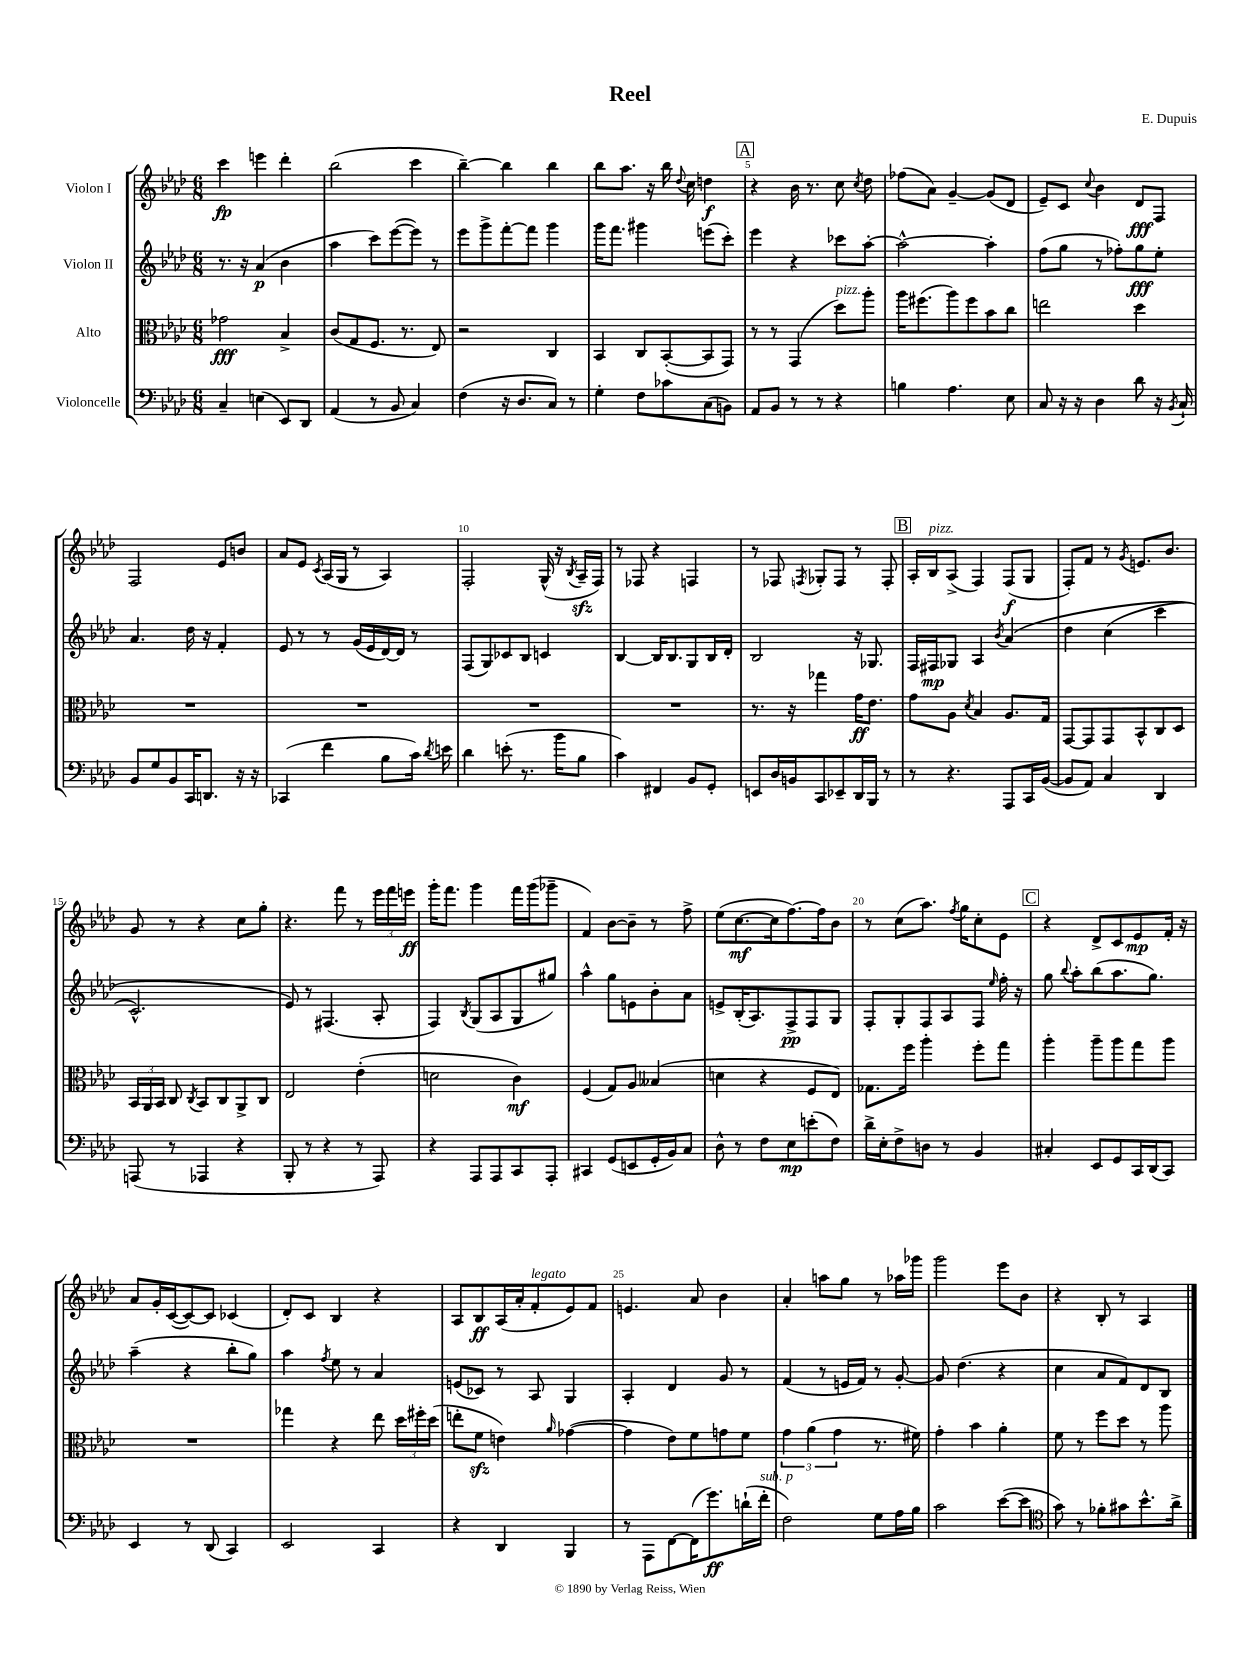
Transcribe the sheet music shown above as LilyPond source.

\header { title = "Reel" composer = "E. Dupuis" }
<<
\new StaffGroup <<
\new Staff = "s0" \with { instrumentName = "Violon I" } {
    \clef treble \key aes \major \numericTimeSignature \time 6/8
    \autoBeamOff c'''4\fp e'''4 des'''4-. |
    bes''2( c'''4 |
    bes''4~--) bes''4 bes''4 |
    bes''8[ aes''8.] r16 bes''16 \appoggiatura { des''8 } c''16 d''4\f |
    \mark \markup { \box "A" } r4 bes'16 r8. c''8 \acciaccatura { c''8 } des''8 |
    fes''8[( aes'8]) g'4~-- g'8[( des'8] |
    ees'8[--) c'8] \appoggiatura { c''8 } bes'4 des'8[\fff f8] |
    f2 ees'8[ b'8] |
    aes'8[ ees'8] \acciaccatura { c'8 } aes16[( g16] r8 aes4) |
    f2-. g16-^( r16 \acciaccatura { bes8 } aes16[--\sfz f16]) |
    r8 fes8 r4 f4 |
    r8 fes8 \acciaccatura { f8 } ges8[-. f8] r8 f8-. |
    \mark \markup { \box "B" } aes16[-. bes16^\markup { \italic "pizz." } aes8]->( f4) f8[\f( g8] |
    f8[-.) f'8] r8 \acciaccatura { g'8 } e'8.[ bes'8.] |
    g'8 r8 r4 c''8[ g''8]-. |
    r4. f'''8 r8 \tuplet 3/2 { ees'''16[ f'''16 e'''16]\ff } |
    g'''16[-. f'''8.] g'''4 f'''16[ g'''16( ges'''8]-- |
    f'4) bes'8[~ bes'8]-- r8 f''8-> |
    ees''8[( c''8.~\mf c''16 f''8.~) f''16 bes'8] |
    r8 c''8[( aes''8.]) \acciaccatura { f''8 } g''16[ c''8-. ees'8] |
    \mark \markup { \box "C" } r4 des'8[-> c'8 ees'8\mp f'16]-. r16 |
    aes'8[ g'16-. c'16~( c'8~) c'8] ces'4( |
    des'8[-.) c'8] bes4 r4 |
    aes8[ bes8\ff aes16( aes'16-. f'8-.^\markup { \italic "legato" } ees'8) f'8] |
    e'4. aes'8 bes'4 |
    aes'4-. a''8[ g''8] r8 aes''16[ ges'''16] |
    g'''2 ees'''8[ bes'8] |
    r4 bes8-. r8 aes4 \bar "|." |
}
\new Staff = "s1" \with { instrumentName = "Violon II" } {
    \clef treble \key aes \major \numericTimeSignature \time 6/8
    \autoBeamOff r8. r16 aes'4\p( bes'4 |
    aes''4 c'''8[) ees'''8~( ees'''8]) r8 |
    ees'''8[ g'''8-> f'''8~-. f'''8] g'''4 |
    g'''16[ f'''8.] gis'''4 e'''8[( c'''8]-.) |
    \mark \markup { \box "A" } ees'''4 r4 ces'''8[ aes''8]~-. |
    aes''2~-^ aes''4-. |
    f''8[( g''8] r8 fes''8[-.) g''8\fff ees''8]-. |
    aes'4. des''16 r16 f'4-. |
    ees'8 r8 r8 g'16[( ees'16 des'16~) des'16] r8 |
    f8[( g8) ces'8 bes8] c'4 |
    bes4~ bes16[ bes8. g8 bes16 des'16]-. |
    bes2 r16 ges8. |
    \mark \markup { \box "B" } f16[ fis16\mp ges8] aes4 \acciaccatura { bes'8 } aes'4\( |
    des''4 c''4( c'''4 |
    c'2.-^) |
    ees'8\) r8 fis4.( aes8-. |
    f4) \acciaccatura { bes8 } g8[( aes8 g8 gis''8]) |
    aes''4-^ g''8[ e'8 bes'8-. aes'8] |
    e'8[-> bes16-.( aes8.) f8->\pp f8 g8] |
    f8[-. g8-. f8 aes8 f8] \grace { ees''16 } f''16-. r16 |
    \mark \markup { \box "C" } g''8 \appoggiatura { bes''8 } aes''8[-. bes''8( aes''8. g''8.]) |
    aes''4--( r4 bes''8[-. g''8]) |
    aes''4 \acciaccatura { f''8 } ees''8 r8 aes'4 |
    e'8[( ces'8]) r8 aes8 g4 |
    aes4-. des'4 g'8 r8 |
    f'4( r8 e'16[ f'16]) r8 g'8~-. |
    g'8 des''4.( r4 |
    c''4 aes'8[ f'8) des'8 bes8] \bar "|." |
}
\new Staff = "s2" \with { instrumentName = "Alto" } {
    \clef alto \key aes \major \numericTimeSignature \time 6/8
    \autoBeamOff ges'2\fff bes4-> |
    c'8[( g8 f8.] r8. ees8) |
    r2 c4 |
    bes,4 c8[ bes,8~-.( bes,8 g,8]) |
    \mark \markup { \box "A" } r8 r8 g,4( des''8[^\markup { \italic "pizz." }) aes''8]-. |
    aes''16[ fis''8.( aes''8) fis''8 bes'8 c''8] |
    e''2 des''4 |
    R2. |
    R2. |
    R2. |
    R2. |
    r8. r16 ges''4 g'16[\ff ees'8.] |
    \mark \markup { \box "B" } g'8[ aes8] \acciaccatura { des'8 } bes4 aes8.[ g16] |
    g,8[~ g,8 g,8 bes,8-^ c8 des8] |
    \tuplet 3/2 { bes,16[ aes,16 bes,16] } c8 \acciaccatura { c8 } bes,8[ c8 aes,8-> c8] |
    ees2 ees'4-.( |
    d'2 c'4\mf) |
    f4( g8[) aes8] beses4( |
    d'4 r4 f8[ ees8]) |
    ges8.[ f''16] aes''4-. f''8[-. g''8] |
    \mark \markup { \box "C" } aes''4-. aes''8[-- aes''8 g''8 aes''8] |
    R2. |
    ges''4 r4 ees''8 \tuplet 3/2 { des''16[ fis''16-. des''16]( } |
    e''8[-. f'8]\sfz e'4) \grace { aes'16 } ges'4~( |
    ges'4 ees'8[) f'8 g'8 f'8] |
    \tuplet 3/2 { g'4 aes'4( g'4 } r8. fis'16) |
    g'4-. bes'4 aes'4-. |
    f'8 r8 f''8[ des''8] r8 aes''8 \bar "|." |
}
\new Staff = "s3" \with { instrumentName = "Violoncelle" } {
    \clef bass \key aes \major \numericTimeSignature \time 6/8
    \autoBeamOff c4-- e4( ees,8[) des,8] |
    aes,4( r8 bes,8 c4) |
    f4( r16 des8.[ c8]) r8 |
    g4-. f8[ ces'8 c8( b,8]) |
    \mark \markup { \box "A" } aes,8[ bes,8] r8 r8 r4 |
    b4 aes4. ees8 |
    c8 r16 r16 des4 des'8 r16 \acciaccatura { bes,8 } c16-! |
    bes,8[ g8 bes,8 c,16 d,8.] r16 r16 |
    ces,4( f'4 bes8[ c'16]) \acciaccatura { des'8 } e'16 |
    des'4 e'8-.( r8. bes'16[ bes8] |
    c'4) fis,4 bes,8[ g,8]-. |
    e,8[ des16 b,16 c,8 ees,8-- des,16 bes,,16] r8 |
    \mark \markup { \box "B" } r8 r4. aes,,8[ c,16 bes,16]~( |
    bes,8[ aes,8]) c4 des,4 |
    a,,8( r8 aes,,4 r4 |
    bes,,8-. r8 r4 r8 aes,,8) |
    r4 aes,,8[ aes,,8 c,8 aes,,8]-. |
    cis,4 g,8[( e,8 g,16-. bes,16) c8] |
    des8-^ r8 f8[ ees8\mp e'8-.( f8]) |
    des'16[-> ees16-. f8-> d8] r8 bes,4 |
    \mark \markup { \box "C" } cis4-. ees,8[ g,8 c,16 des,16( c,8]) |
    ees,4 r8 des,8( c,4) |
    ees,2 c,4 |
    r4 des,4 bes,,4 |
    r8 aes,,8[ f,8~ f,16( g'8.\ff) d'16-!( f'16]-.^\markup { \italic "sub. p" } |
    f2) g8[ aes16 bes16] |
    c'2 ees'8[~( ees'8] |
    \clef tenor g'8) r8 fes'8[-. gis'8 bes'8.-^ aes'16]-> \bar "|." |
}
>>
>>
\layout { \context { \Score \override BarNumber.break-visibility = ##(#f #t #t) barNumberVisibility = #(every-nth-bar-number-visible 5) } }
